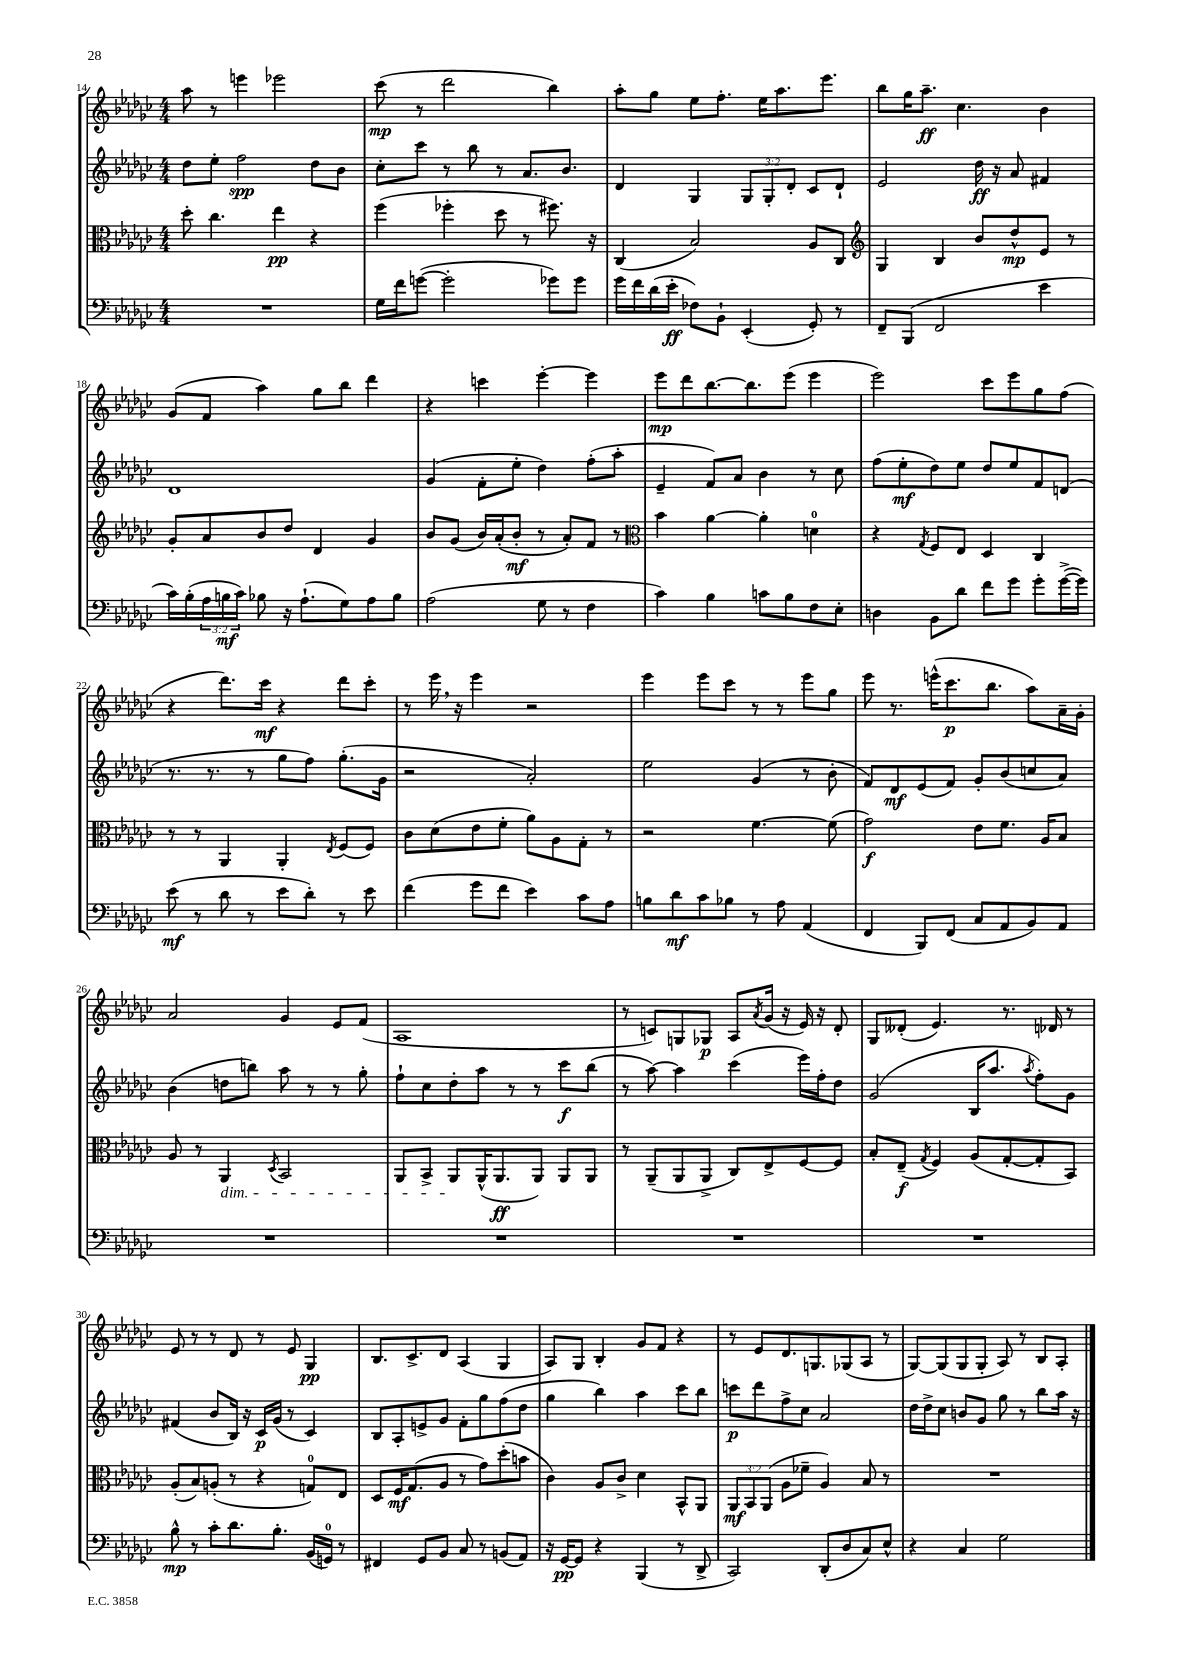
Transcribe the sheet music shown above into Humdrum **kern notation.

**kern	**dynam	**kern	**dynam	**kern	**dynam	**kern	**dynam
*part4	*part4	*part3	*part3	*part2	*part2	*part1	*part1
*staff4	*staff4	*staff3	*staff3	*staff2	*staff2	*staff1	*staff1
*clefF4	*	*clefC3	*	*clefG2	*	*clefG2	*
*k[b-e-a-d-g-c-]	*	*k[b-e-a-d-g-c-]	*	*k[b-e-a-d-g-c-]	*	*k[b-e-a-d-g-c-]	*
*M4/4	*	*M4/4	*	*M4/4	*	*M4/4	*
=14	=14	=14	=14	=14	=14	=14	=14
1r	.	8dd-'\	.	8dd-\L	.	8aa-\	.
.	.	4.cc-\	.	8ee-'\J	.	8r	.
.	.	.	.	2ff\	spp	4eeen\	.
.	.	4ee-\	pp	.	.	2eee-X\	.
.	.	4r	.	8dd-\L	.	.	.
.	.	.	.	8b-\J	.	.	.
=15	=15	=15	=15	=15	=15	=15	=15
16G-\LL	.	(4ff\	.	8cc-'\L	.	(8ccc-\	mp
16f\J	.	.	.	.	.	.	.
([8gn\J	.	.	.	8ccc-\J	.	8r	.
2g'\]	.	4ff-X'\	.	8r	.	2ddd-\	.
.	.	.	.	8bb-\	.	.	.
.	.	8dd-\	.	8r	.	.	.
.	.	8r	.	8.a-/L	.	.	.
8g-X\L)	.	8.ff#X\)	.	.	.	4bb-\)	.
.	.	.	.	8.b-/J	.	.	.
8g-\J	.	.	.	.	.	.	.
.	.	16r	.	.	.	.	.
=16	=16	=16	=16	=16	=16	=16	=16
16g-\LL	.	(4C-/	.	4d-/	.	8aa-'\L	.
16f\	.	.	.	.	.	.	.
(16d-\	.	.	.	.	.	8gg-\J	.
16e-'\JJ	ff	.	.	.	.	.	.
8F-X\L)	.	2B-/)	.	4G-/	.	8ee-\L	.
8BB-`\J	.	.	.	.	.	8.ff'\J	.
(4EE-'/	.	.	.	12G-/L	.	.	.
.	.	.	.	.	.	16ee-\KL	.
.	.	.	.	12G-'/	.	.	.
.	.	.	.	.	.	8.aa-\	.
.	.	.	.	12d-'/J	.	.	.
8GG-'/)	.	8A-/L	.	8c-/L	.	.	.
.	.	.	.	.	.	8.eee-\J	.
8r	.	8C-/J	.	8d-`/J	.	.	.
=17	=17	=17	=17	=17	=17	=17	=17
*	*	*clefG2	*	*	*	*	*
8FF~/L	.	4G-/	.	2e-/	.	8bb-\L	.
(8BBB-/J	.	.	.	.	.	16gg-\K	.
.	.	.	.	.	.	8.aa-~\J	ff
2FF/	.	4B-/	.	.	.	.	.
.	.	.	.	.	.	4.cc-\	.
.	.	8b-/L	.	16dd-\	ff	.	.
.	.	.	.	16r	.	.	.
.	.	8dd-^^/	mp	8a-/	.	.	.
4e-\	.	8e-/J	.	4f#X/	.	4b-\	.
.	.	8r	.	.	.	.	.
!!LO:LB:g=z
=18	=18	=18	=18	=18	=18	=18	=18
16c-\LL)	.	8g-'/L	.	1d-	.	(8g-/L	.
(16B-'\	.	.	.	.	.	.	.
24A-\	.	8a-/	.	.	.	8f/J	.
24Bn\	mf	.	.	.	.	.	.
24c-\JJ)	.	.	.	.	.	.	.
8B-X\	.	8b-/	.	.	.	4aa-\)	.
16r	.	8dd-/J	.	.	.	.	.
(8.A-`\L	.	.	.	.	.	.	.
.	.	4d-/	.	.	.	8gg-\L	.
8G-\)	.	.	.	.	.	8bb-\J	.
8A-\	.	4g-/	.	.	.	4ddd-\	.
8B-\J	.	.	.	.	.	.	.
=19	=19	=19	=19	=19	=19	=19	=19
(2A-\	.	8b-/L	.	(4g-/	.	4r	.
.	.	(8g-/J	.	.	.	.	.
.	.	16b-/LL)	.	8f'\L	.	4cccn\	.
.	.	(16a-'/J	.	.	.	.	.
.	.	8b-'/J	mf	8ee-'\J	.	.	.
8G-\	.	8r	.	4dd-\)	.	[4eee-'\	.
8r	.	8a-'/L)	.	.	.	.	.
4F\	.	8f/J	.	(8ff'\L	.	4eee-\]	.
.	.	8r	.	8aa-'\J	.	.	.
=20	=20	=20	=20	=20	=20	=20	=20
*	*	*clefC3	*	*	*	*	*
4c-\)	.	4b-\	.	4e-~/	.	8eee-\L	mp
.	.	.	.	.	.	8ddd-\	.
4B-\	.	[4a-\	.	8f/L)	.	[8.bb-\	.
.	.	.	.	8a-/J	.	.	.
.	.	.	.	.	.	8.bb-\]	.
8cn\L	.	4a-'\]	.	4b-\	.	.	.
8B-\	.	.	.	.	.	(8eee-\J	.
8F\	.	4dn\	.	8r	.	4eee-\	.
8E-'\J	.	.	.	8cc-\	.	.	.
=21	=21	=21	=21	=21	=21	=21	=21
4Dn\	.	4r	.	(8ff\L	.	2eee-\)	.
.	.	.	.	8ee-'\	mf	.	.
.	.	8qG-/	.	.	.	.	.
8BB-\L	.	8F/L	.	8dd-\)	.	.	.
8d-\J	.	8E-/J	.	8ee-\J	.	.	.
8f\L	.	4D-/	.	8dd-/L	.	8ccc-\L	.
8g-\J	.	.	.	8ee-/	.	8eee-\	.
8g-'\L	.	4C-/	.	8f/	.	8gg-\	.
([16g-^\L	.	.	.	(8dn/J	.	(8ff\J	.
16g-\JJ])	.	.	.	.	.	.	.
!!LO:LB:g=z
=22	=22	=22	=22	=22	=22	=22	=22
(8e-\	mf	8r	.	8.r	.	4r	.
8r	.	8r	.	.	.	.	.
.	.	.	.	8.r	.	.	.
8d-\	.	4AA-/	.	.	.	8.ddd-\L)	.
8r	.	.	.	8r	.	.	.
.	.	.	.	.	.	16ccc-\Jk	mf
8e-\L	.	4AA-'/	.	8gg-\L	.	4r	.
8d-'\J)	.	.	.	8ff\J)	.	.	.
.	.	8qE-/	.	.	.	.	.
8r	.	(8F/L	.	(8.gg-'\L	.	8ddd-\L	.
8e-\	.	8F/J)	.	.	.	8ccc-'\J	.
.	.	.	.	16g-\Jk	.	.	.
=23	=23	=23	=23	=23	=23	=23	=23
(4f\	.	8c-\L	.	2r	.	8r	.
.	.	(8d-\	.	.	.	16eee-,\	.
.	.	.	.	.	.	16r	.
8g-\L	.	8e-\	.	.	.	4eee-\	.
8f\J	.	8f'\J	.	.	.	.	.
4e-\)	.	8a-\L)	.	2a-'/)	.	2r	.
.	.	8A-\	.	.	.	.	.
8c-\L	.	8G-'\J	.	.	.	.	.
8A-\J	.	8r	.	.	.	.	.
=24	=24	=24	=24	=24	=24	=24	=24
8Bn\L	.	2r	.	2ee-\	.	4eee-\	.
8d-\	mf	.	.	.	.	.	.
8c-\	.	.	.	.	.	8eee-\L	.
8B-X\J	.	.	.	.	.	8ccc-\J	.
8r	.	[4.f\	.	(4g-/	.	8r	.
8A-\	.	.	.	.	.	8r	.
(4AA-/	.	.	.	8r	.	8eee-\L	.
.	.	(8f\]	.	8b-'\	.	8gg-\J	.
=25	=25	=25	=25	=25	=25	=25	=25
4FF/	.	2g-\)	f	8f/L)	.	8eee-\	.
.	.	.	.	8d-/	mf	8.r	.
8BBB-/L)	.	.	.	(8e-/	.	.	.
.	.	.	.	.	.	(16eeen^^\KL	.
(8FF/J	.	.	.	8f/J)	.	8.ccc-\	p
8C-/L	.	8e-\L	.	8g-'/L	.	.	.
.	.	.	.	.	.	8.bb-\J	.
8AA-/	.	8.f\J	.	(8b-/	.	.	.
8BB-/)	.	.	.	8ccn/	.	8aa-\L)	.
.	.	16A-/KL	.	.	.	.	.
8AA-/J	.	8B-/J	.	8a-/J)	.	16a-~\L	.
.	.	.	.	.	.	16g-'\JJ	.
!!LO:LB:g=z
=26	=26	=26	=26	=26	=26	=26	=26
1r	.	8A-/	.	(4b-\	.	2a-/	.
.	.	8r	.	.	.	.	.
!	!	!LO:TX:b:i:t=dim.	!	!	!	!	!
.	.	4AA-/	.	8ddn\L	.	.	.
.	.	.	.	8bbn\J)	.	.	.
.	.	8qD-/	.	.	.	.	.
.	.	2BB-/	.	8aa-\	.	4g-/	.
.	.	.	.	8r	.	.	.
.	.	.	.	8r	.	8e-/L	.
.	.	.	.	8gg-'\	.	(8f/J	.
=27	=27	=27	=27	=27	=27	=27	=27
1r	.	8AA-/L	.	8ff`\L	.	1A-	.
.	.	8BB-^/J	.	8cc-\	.	.	.
.	.	8AA-/L	.	8dd-'\	.	.	.
.	.	(16AA-^^/K	.	8aa-\J	.	.	.
.	.	8.AA-/	ff	.	.	.	.
.	.	.	.	8r	.	.	.
.	.	8AA-/J)	.	8r	.	.	.
.	.	8AA-/L	.	8ccc-\L	f	.	.
.	.	8AA-/J	.	(8bb-\J	.	.	.
=28	=28	=28	=28	=28	=28	=28	=28
1r	.	8r	.	8r	.	8r	.
.	.	(8AA-~/L	.	[8aa-\)	.	8cn/L)	.
.	.	8AA-/	.	4aa-\]	.	8Gn/	.
.	.	8AA-^/J	.	.	.	8G-X/J	p
.	.	8C-/L)	.	(4ccc-\	.	8A-/L	.
.	.	.	.	.	.	8qa-/	.
.	.	8E-^/	.	.	.	(16g-/Jk	.
.	.	.	.	.	.	16r	.
.	.	[8F/	.	16eee-\LL)	.	16e-/)	.
.	.	.	.	16ff'\J	.	16r	.
.	.	8F/J]	.	8dd-\J	.	8d-'/	.
=29	=29	=29	=29	=29	=29	=29	=29
1r	.	8B-'/L	.	(2g-/	.	8G-/L	.
.	.	(8E-~/J	f	.	.	(8d--X'/J	.
.	.	8qG-/	.	.	.	.	.
.	.	4F/)	.	.	.	4.e-/)	.
.	.	(8A-/L	.	16B-/KL	.	.	.
.	.	.	.	8.aa-/J	.	.	.
.	.	[8G-'/	.	.	.	8.r	.
.	.	.	.	8qaa-/	.	.	.
.	.	8G-'/]	.	8ff'\L)	.	.	.
.	.	.	.	.	.	16d-X/	.
.	.	8BB-/J)	.	8g-\J	.	8r	.
!!LO:LB:g=z
=30	=30	=30	=30	=30	=30	=30	=30
8B-^^\	mp	(8A-'/L	.	(4f#X/	.	8e-/	.
8r	.	8B-/)	.	.	.	8r	.
8c-'\L	.	(8An'/J	.	8b-/L	.	8r	.
8.d-\	.	8r	.	16B-/Jk)	.	8d-/	.
.	.	.	.	16r	.	.	.
.	.	4r	.	16c-/LL	p	8r	.
8.B-'\J	.	.	.	(16g-/JJ	.	.	.
.	.	.	.	8r	.	8e-/	.
(16BB-/LL	.	8Gn/L)	.	4c-/)	.	4G-/	pp
16GGn/JJ)	.	.	.	.	.	.	.
8r	.	8E-/J	.	.	.	.	.
=31	=31	=31	=31	=31	=31	=31	=31
4FF#X/	.	8D-/L	.	8B-/L	.	8.B-/L	.
.	.	16F/K	mf	8A-'/	.	.	.
.	.	(8.G-/	.	.	.	8.c-^/	.
8GG-/L	.	.	.	8en^/	.	.	.
8BB-/J	.	8A-/J	.	8g-/J	.	8d-/J	.
8C-/	.	8r	.	8f'\L	.	(4A-/	.
8r	.	8g-\L)	.	8gg-\	.	.	.
(8BBn/L	.	(8dd-'\	.	(8ff\	.	4G-/	.
8AA-/J)	.	8bn\J	.	8dd-\J	.	.	.
=32	=32	=32	=32	=32	=32	=32	=32
16r	.	4c-\)	.	4gg-\	.	8A-/L)	.
[16GG-/KL	pp	.	.	.	.	.	.
8GG-/J]	.	.	.	.	.	8G-/J	.
4r	.	8A-/L	.	4bb-\)	.	4B-'/	.
.	.	8c-^/J	.	.	.	.	.
(4BBB-/	.	4d-\	.	4aa-\	.	8g-/L	.
.	.	.	.	.	.	8f/J	.
8r	.	8BB-^^/L	.	8ccc-\L	.	4r	.
8DD-^/	.	8AA-/J	.	8bb-\J	.	.	.
=33	=33	=33	=33	=33	=33	=33	=33
2CC-/)	.	12AA-/L	mf	8cccn\L	p	8r	.
.	.	12BB-/	.	.	.	.	.
.	.	.	.	8ddd-\	.	8e-/L	.
.	.	(12AA-/J	.	.	.	.	.
.	.	8A-\L	.	8ff^\	.	8.d-/	.
.	.	8f-X~\J	.	8cc-\J	.	.	.
.	.	.	.	.	.	8.Gn/	.
(8DD-'/L	.	4A-/)	.	2a-/	.	.	.
8D-/	.	.	.	.	.	(8G-X/	.
8C-/)	.	8B-/	.	.	.	8A-/J	.
8E-^^/J	.	8r	.	.	.	8r	.
=34	=34	=34	=34	=34	=34	=34	=34
4r	.	1r	.	16dd-\LL	.	[8G-/L)	.
.	.	.	.	16dd-^\J	.	.	.
.	.	.	.	8cc-\J	.	(8G-/]	.
4C-/	.	.	.	8bn/L	.	8G-/	.
.	.	.	.	8g-/J	.	8G-'/J	.
2G-\	.	.	.	8gg-\	.	8A-/)	.
.	.	.	.	8r	.	8r	.
.	.	.	.	8bb-\L	.	8B-/L	.
.	.	.	.	16aa-\Jk	.	8A-'/J	.
.	.	.	.	16r	.	.	.
==	==	==	==	==	==	==	==
*-	*-	*-	*-	*-	*-	*-	*-
